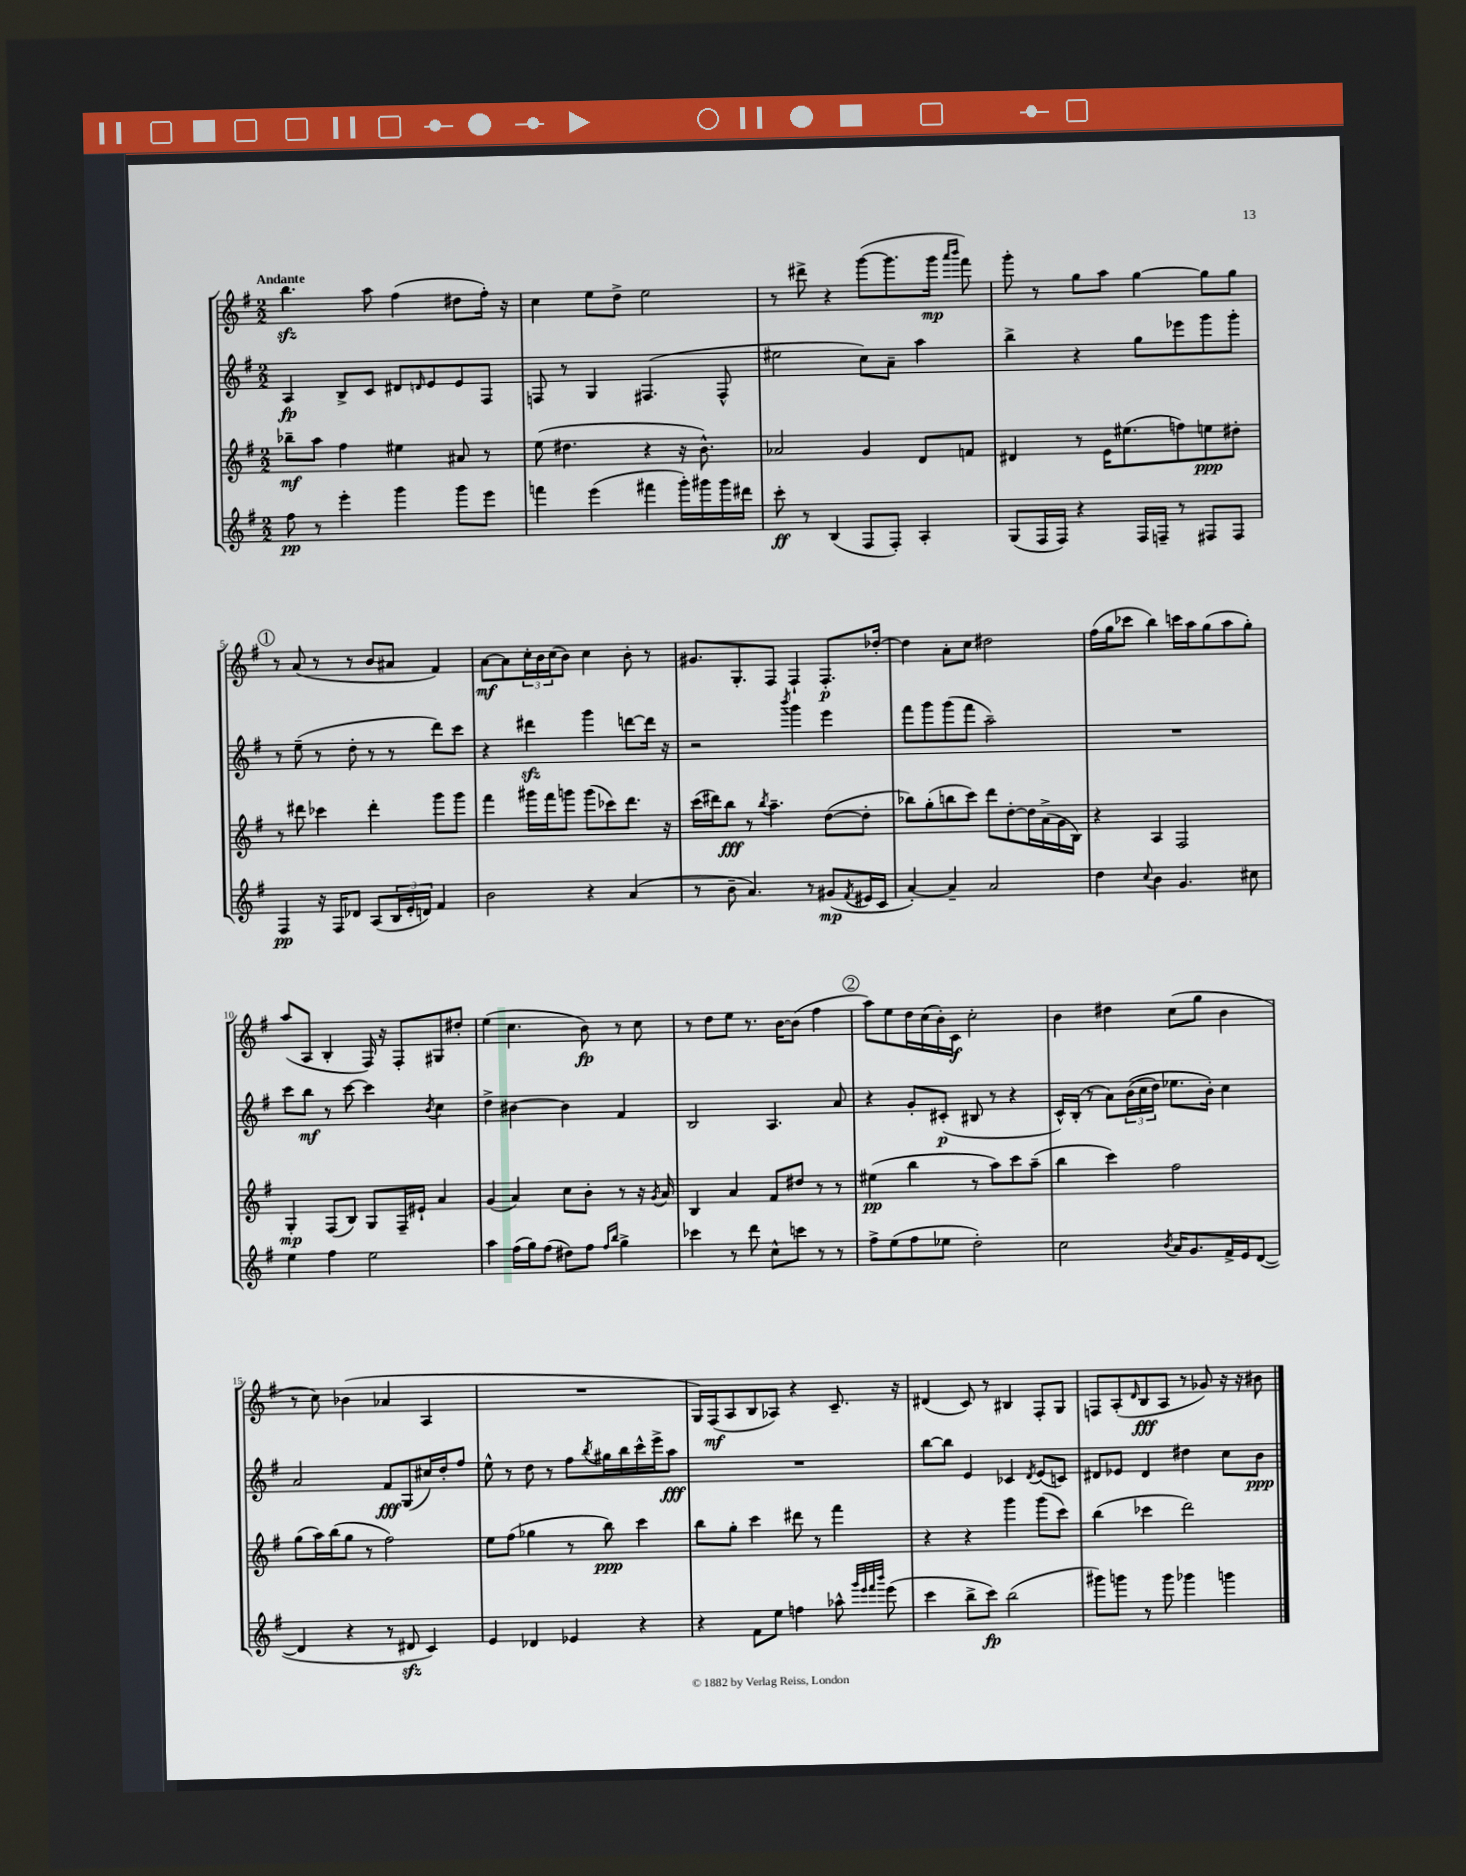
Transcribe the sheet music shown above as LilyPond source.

<<
\new StaffGroup <<
\new Staff = "s0" {
    \clef treble \key g \major \numericTimeSignature \time 2/2 \tempo "Andante"
    b''4.\sfz a''8 fis''4( dis''8 fis''16-.) r16 |
    c''4 e''8 d''8-> e''2 |
    r8 dis'''8-> r4 g'''8~( g'''8. g'''16\mp \grace { a'''16 b'''16 } fis'''8) |
    g'''8-. r8 g''8 a''8 g''4~ g''8 g''8 |
    \mark \markup { \circle "1" } r8 a'8( r8 r8 b'8 ais'8 fis'4) |
    a'8~\mf a'8 \tuplet 3/2 { c''16-. b'16 c''16( } b'8) c''4 b'8-. r8 |
    gis'8. g8.-. fis8 fis4-! fis8.-.\p des''16~-. |
    des''4 a'8-. c''8 dis''2 |
    fis''16( g''16 ces'''8 b''4) c'''16 a''16 g''8( a''8 g''8-.) |
    a''8( a8 b4-. fis16) r16 fis8-. gis8 dis''8-. |
    e''4( c''4. b'8\fp) r8 c''8 |
    r8 d''8 e''8 r8. b'16~ b'8( fis''4 |
    \mark \markup { \circle "2" } a''8) e''8 d''16 c''16( b'16-.) c'16\f c''2-. |
    b'4 dis''4 c''8( g''8 b'4 |
    r8 c''8) bes'4( aes'4 a4 |
    R1 |
    g16) fis16\mf( a8 b8 aes8) r4 c'8.-- r16 |
    dis'4( c'8) r8 bis4 fis8-. g8 |
    f8 a8-.( \grace { d'16 } b8\fff a8 r8 ges'8) r16 r16 bis'8 \bar "|." |
}
\new Staff = "s1" {
    \clef treble \key g \major \numericTimeSignature \time 2/2
    a4\fp b8-> c'8 dis'8 \grace { d'16 } e'8 e'8 fis8 |
    f8 r8 g4 fis4.( fis8-^ |
    eis''2 c''8) a'8-- a''4 |
    b''4-> r4 g''8 ees'''8 g'''8 g'''8-. |
    \mark \markup { \circle "1" } r8 e''8--( r8 d''8-. r8 r8 d'''8) c'''8 |
    r4 dis'''4\sfz g'''4 d'''8~ d'''16 r16 |
    r2 \acciaccatura { b'''8 } g'''4 e'''4 |
    fis'''8 g'''8 g'''8( fis'''8 a''2--) |
    R1 |
    c'''8 b''8\mf r8 c'''8~ c'''4 \acciaccatura { b'8 } c''4 |
    d''4-> bis'4~ bis'4 fis'4 |
    b2 a4. a'8 |
    \mark \markup { \circle "2" } r4 g'8-. cis'8-.\p( bis8 r8 r4 |
    c'16-^) b16-.( r8 a'8) \tuplet 3/2 { b'16(\( c''16 d''16) } ees''8. b'16-.\) c''4 |
    a'2 fis'8\fff g8( cis''16) d''16-. fis''8 |
    e''8-^ r8 d''8 r8 fis''8 \acciaccatura { b''8 } gis''16 b''16 c'''16-^ e'''16-> a''8\fff |
    R1 |
    b''8~ b''8 e'4 ces'4 \acciaccatura { d'8 } e'8( c'8) |
    dis'8 ees'8 dis'4 dis''4 c''8 b'8\ppp \bar "|." |
}
\new Staff = "s2" {
    \clef treble \key g \major \numericTimeSignature \time 2/2
    bes''8--\mf a''8 fis''4 eis''4 ais'8 r8 |
    e''8( dis''4. r4 r16 b'8.-^) |
    aes'2 g'4 d'8 f'8 |
    dis'4 r8 e'16 eis''8.( f''8) e''8\ppp dis''8-. |
    \mark \markup { \circle "1" } r8 dis'''8 ces'''4 dis'''4-. g'''8 g'''8 |
    fis'''4 gis'''16 fis'''16 g'''8 g'''8( ces'''8) d'''8. r16 |
    c'''16( dis'''16) b''8\fff r8 \acciaccatura { b''8 } a''4.-- d''8~( d''8-. |
    bes''8) g''8-.( b''8 c'''8) d'''8 d''8~-. d''16 a'16->( g'16 b16) |
    r4 a4 fis2 |
    g4-.\mp fis8( b8) g8 fis16-- eis'16-! a'4 |
    g'4( a'4) c''8 b'8-. r8 r16 \acciaccatura { g'8 } a'16 |
    b4 a'4 fis'8 dis''8 r8 r8 |
    \mark \markup { \circle "2" } eis''4\pp( b''4 r8 a''8) c'''8 a''8--( |
    b''4 c'''4) fis''2 |
    g''8( a''16) b''16( g''8 r8 fis''2) |
    e''8 fis''8( ges''4 r8 b''8\ppp) c'''4 |
    b''8 g''8-. c'''4 dis'''8 r8 fis'''4 |
    r4 r4 g'''4 g'''8( c'''8) |
    b''4( ces'''4 d'''2) \bar "|." |
}
\new Staff = "s3" {
    \clef treble \key g \major \numericTimeSignature \time 2/2
    fis''8\pp r8 e'''4-. g'''4 g'''8 e'''8 |
    f'''4 e'''4( fis'''4 g'''16-.) gis'''16 gis'''16 dis'''16 |
    c'''8-.\ff r8 b4( fis8 fis8-.) a4-. |
    g8( fis16 fis16) r4 fis16 f16-- r8 fis8 fis8 |
    \mark \markup { \circle "1" } fis4\pp r16 fis16 des'8 a8( \tuplet 3/2 { b16 e'16-. d'16) } fis'4 |
    b'2 r4 a'4( |
    r8 b'8-- a'4.) r8 gis'8\mp( \acciaccatura { fis'8 } eis'16 c'16 |
    a'4~-.) a'4-- a'2 |
    d''4 \appoggiatura { c''8 } b'4 g'4. cis''8 |
    e''4 fis''4 e''2 |
    a''4 fis''16( g''16) fis''8( dis''8) fis''8 \grace { fis''16 b''16 } g''4-> |
    ces'''4 r8 d'''8 c''8-^ c'''8 r8 r8 |
    \mark \markup { \circle "2" } fis''8-> e''8( fis''8 ees''8 d''2-.) |
    c''2 \acciaccatura { b'8 } a'16 g'8. fis'16-> e'16 d'8~( |
    d'4 r4 r8 dis'8\sfz c'4) |
    e'4 des'4 ees'4 r4 |
    r4 fis'8 e''8 f''4 aes''8-^ \grace { g'''32 e'''32 fis'''32 b'''32 } e'''8( |
    c'''4 b''8-> c'''8\fp) b''2( |
    gis'''8) g'''8 r8 g'''8 ges'''4 g'''4 \bar "|." |
}
>>
>>
